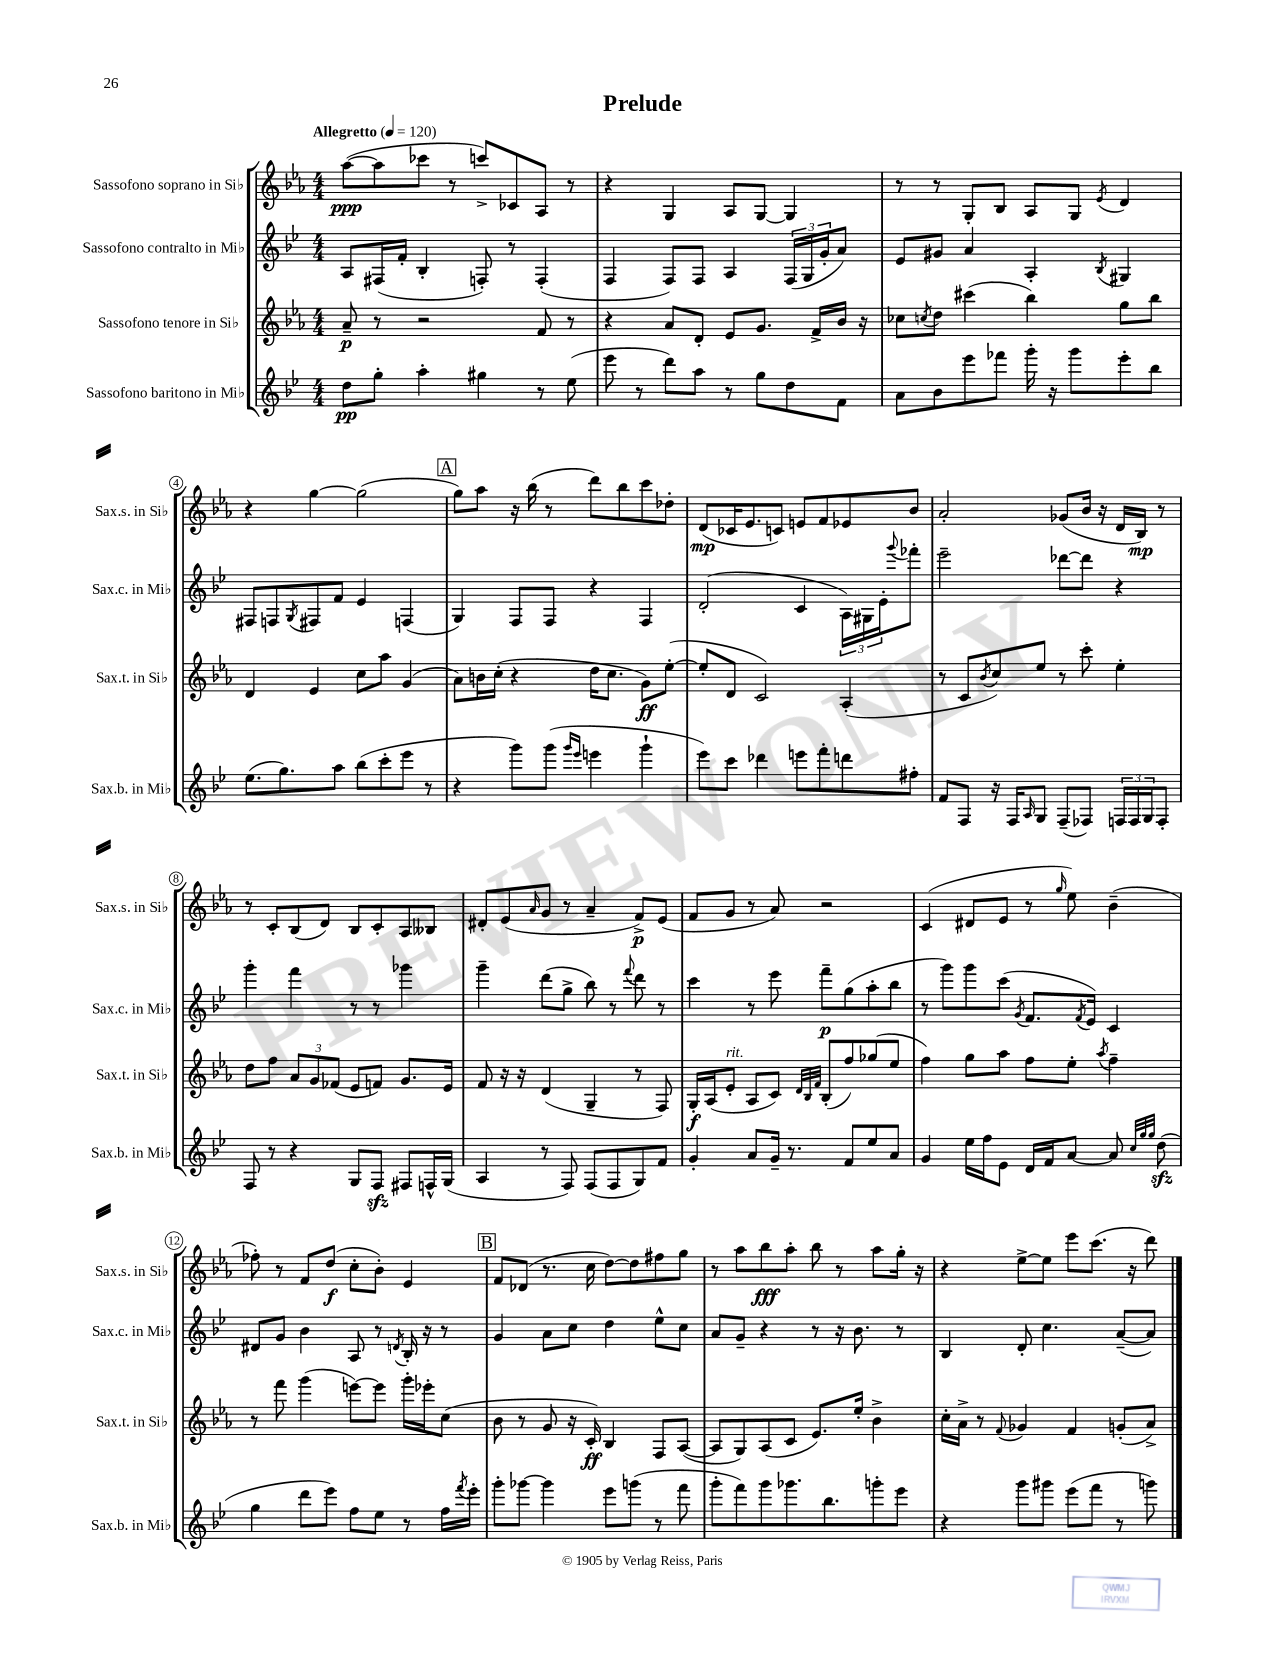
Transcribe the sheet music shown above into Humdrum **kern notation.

**kern	**kern	**kern	**kern
*staff4	*staff3	*staff2	*staff1
*clefG2	*clefG2	*clefG2	*clefG2
*k[b-e-]	*k[b-e-a-]	*k[b-e-]	*k[b-e-a-]
*M4/4	*M4/4	*M4/4	*M4/4
*MM120	*MM120	*MM120	*MM120
8dd	8a-~	8A	([8aa-
8gg'	8r	(16F#	8aa-]
.	.	16f'	.
4aa'	2r	4B-'	8ccc-
.	.	.	8r
4gg#	.	8F')	8ccc^)
.	.	8r	8c-
8r	8f	(4F'	8A-
(8ee-	8r	.	8r
=	=	=	=
8eee-	4r	4F	4r
8r	.	.	.
8ddd)	8a-	8F)	4G
8aa	8d'	8F	.
8r	8e-	4A	8A-
8gg	8.g	.	[8G
8dd	.	(24F	4G]
.	.	24G	.
.	16f^	.	.
.	.	24g'	.
8f	16b-	8a)	.
.	16r	.	.
=	=	=	=
8a	8cc-	8e-	8r
.	8qcc	.	.
8b-	8dd	8g#	8r
8eee-	(4ccc#	4a	8G'
8fff-	.	.	8B-
16ggg'	4bb-)	4A'	8A-
16r	.	.	.
8ggg	.	.	8G
.	.	8qB-	8qe-
8eee-'	8gg	4G#	4d
8bb-	8bb-	.	.
=	=	=	=
(8.ee-	4d	8F#	4r
.	.	8F	.
8.gg)	.	.	.
.	.	8qG	.
.	4e-	8F#	[4gg
8aa	.	8f	.
(8bb-	8cc	4e-	(2gg]
8ccc'	8aa-	.	.
8eee-	(4g	(4F	.
8r	.	.	.
=	=	=	=
4r	8a-)	4G)	8gg)
.	16b	.	8aa-
.	(16cc'	.	.
8ggg)	4r	8F	16r
.	.	.	(16bb-
(8ggg	.	8F	8r
16qqggg	.	.	.
16qqeee-	.	.	.
4eee	16dd	4r	8ddd)
.	8.cc	.	.
.	.	.	8bb-
4ggg`	8g)	4F	8ccc
.	([8ee-'	.	8dd-'
=	=	=	=
8eee-)	8ee-']	(2d'	(8d
8ccc	8d	.	16c-
.	.	.	8.e-
4ddd-	2c)	.	.
.	.	.	8c)
8eee	.	4c	8e
8fff'	.	.	8f
8ddd	(4A-'	24A)	8e-
.	.	24G#	.
.	.	24e-'	.
.	.	8qqggg	.
8ff#'	.	8fff-'	8b-
=	=	=	=
8f	8r	2eee-~	2a-'
8F	8c	.	.
.	8qb-	.	.
16r	8cc)	.	.
16F	.	.	.
16qqA	.	.	.
8G	8ee-	.	.
(8F~	8r	[8ddd-	(8g-
8F-)	8ccc'	8ddd-]	16b-
.	.	.	16r
24F	4ee-'	4r	16d
24F	.	.	.
.	.	.	16B-)
24G	.	.	.
8F'	.	.	8r
=	=	=	=
8F	8dd	4ggg'	8r
8r	8ff	.	8c'
4r	12a-	4fff	(8B-
.	12g	.	.
.	.	.	8d)
.	(12f-	.	.
8G	8e-	8r	8B-
8F	8f)	8r	8c'
8F#	8.g	4ggg-	8A-
16F^^	.	.	8B--
(16G	16e-	.	.
=	=	=	=
4A	8f	4ggg~	8d#'
.	16r	.	(8e-
.	16r	.	.
.	.	.	16qqa-
8r	(4d	(8ddd	8g
8F)	.	8gg^	8r
(8F	4G~	8bb-)	4a-~
8F	.	8r	.
.	.	8qqfff	.
8G)	8r	8ddd	8f^)
8f	8F)	8r	(8e-
=	=	=	=
4g'	16G'	4ccc	8f
.	(16A-	.	.
.	8e-'	.	8g
8a	8A-	8r	8r
16g~	8c)	8eee-	8a-)
8.r	.	.	.
.	32qqd	.	.
.	32qqB-	.	.
.	32qqf	.	.
.	(8B-'	8fff~	2r
8f	8ff)	(8gg	.
8ee-	(8gg-	8aa'	.
8a	8ee-	8bb-	.
=	=	=	=
4g	4ff)	8r	(4c
.	.	8ggg)	.
16ee-	8gg	8ggg	8d#
16ff	.	.	.
8e-	8aa-	(8ccc	8e-
.	.	8qg	.
16d	8ff	8.f	8r
16f	.	.	.
.	.	.	16qqgg
[8a	8ee-'	.	8ee-)
.	.	8qf	.
.	.	16e-)	.
.	8qaa-	.	.
8a]	4ff~	4c	(4b-~
32qqcc	.	.	.
32qqgg	.	.	.
32qqgg	.	.	.
(8dd	.	.	.
=	=	=	=
4gg	8r	8d#	8ff-')
.	8fff	8g	8r
8ddd	(4ggg	4b-	8f
8eee-)	.	.	(8dd
8ff	[8eee)	8A	8cc'
8ee-	8eee]	8r	8b-')
.	.	8qd	.
8r	16ggg'	16B-'	4e-
.	16eee-'	16r	.
16ff	(8cc	8r	.
8qfff	.	.	.
16eee-'	.	.	.
=	=	=	=
8ggg'	8b-	4g	8f
[8ggg-	8r	.	(8d-
4ggg-]	8g	8a	8.r
.	16r	8cc	.
.	16c')	.	16cc
8eee-	4B-	4dd	[8dd)
(8ggg	.	.	8dd]
8r	8F	8ee-^^	8ff#
8fff	([8A-	8cc	8gg
=	=	=	=
8ggg'	8A-]	8a	8r
8fff)	8G)	8g~	8aa-
8ggg	(8A-	4r	8bb-
8.ggg-	8c	.	8aa-'
.	8.e-)	8r	8bb-
8.bb-	.	.	.
.	.	16r	8r
.	16ee-'	8.b-	.
8ggg'	4b-^	.	8aa-
8eee-	.	8r	16gg'
.	.	.	16r
=	=	=	=
4r	16cc'	4B-	4r
.	16a-^	.	.
.	8r	.	.
.	8qqf	.	.
8ggg	4g-	8d'	[8ee-^
8ggg#	.	4.cc	8ee-]
(8eee-	4f	.	8eee-
8fff	.	.	(8.ccc
8r	(8g'	([8a~	.
.	.	.	16r
8ggg)	8a-^)	8a])	8ddd)
==	==	==	==
*-	*-	*-	*-
